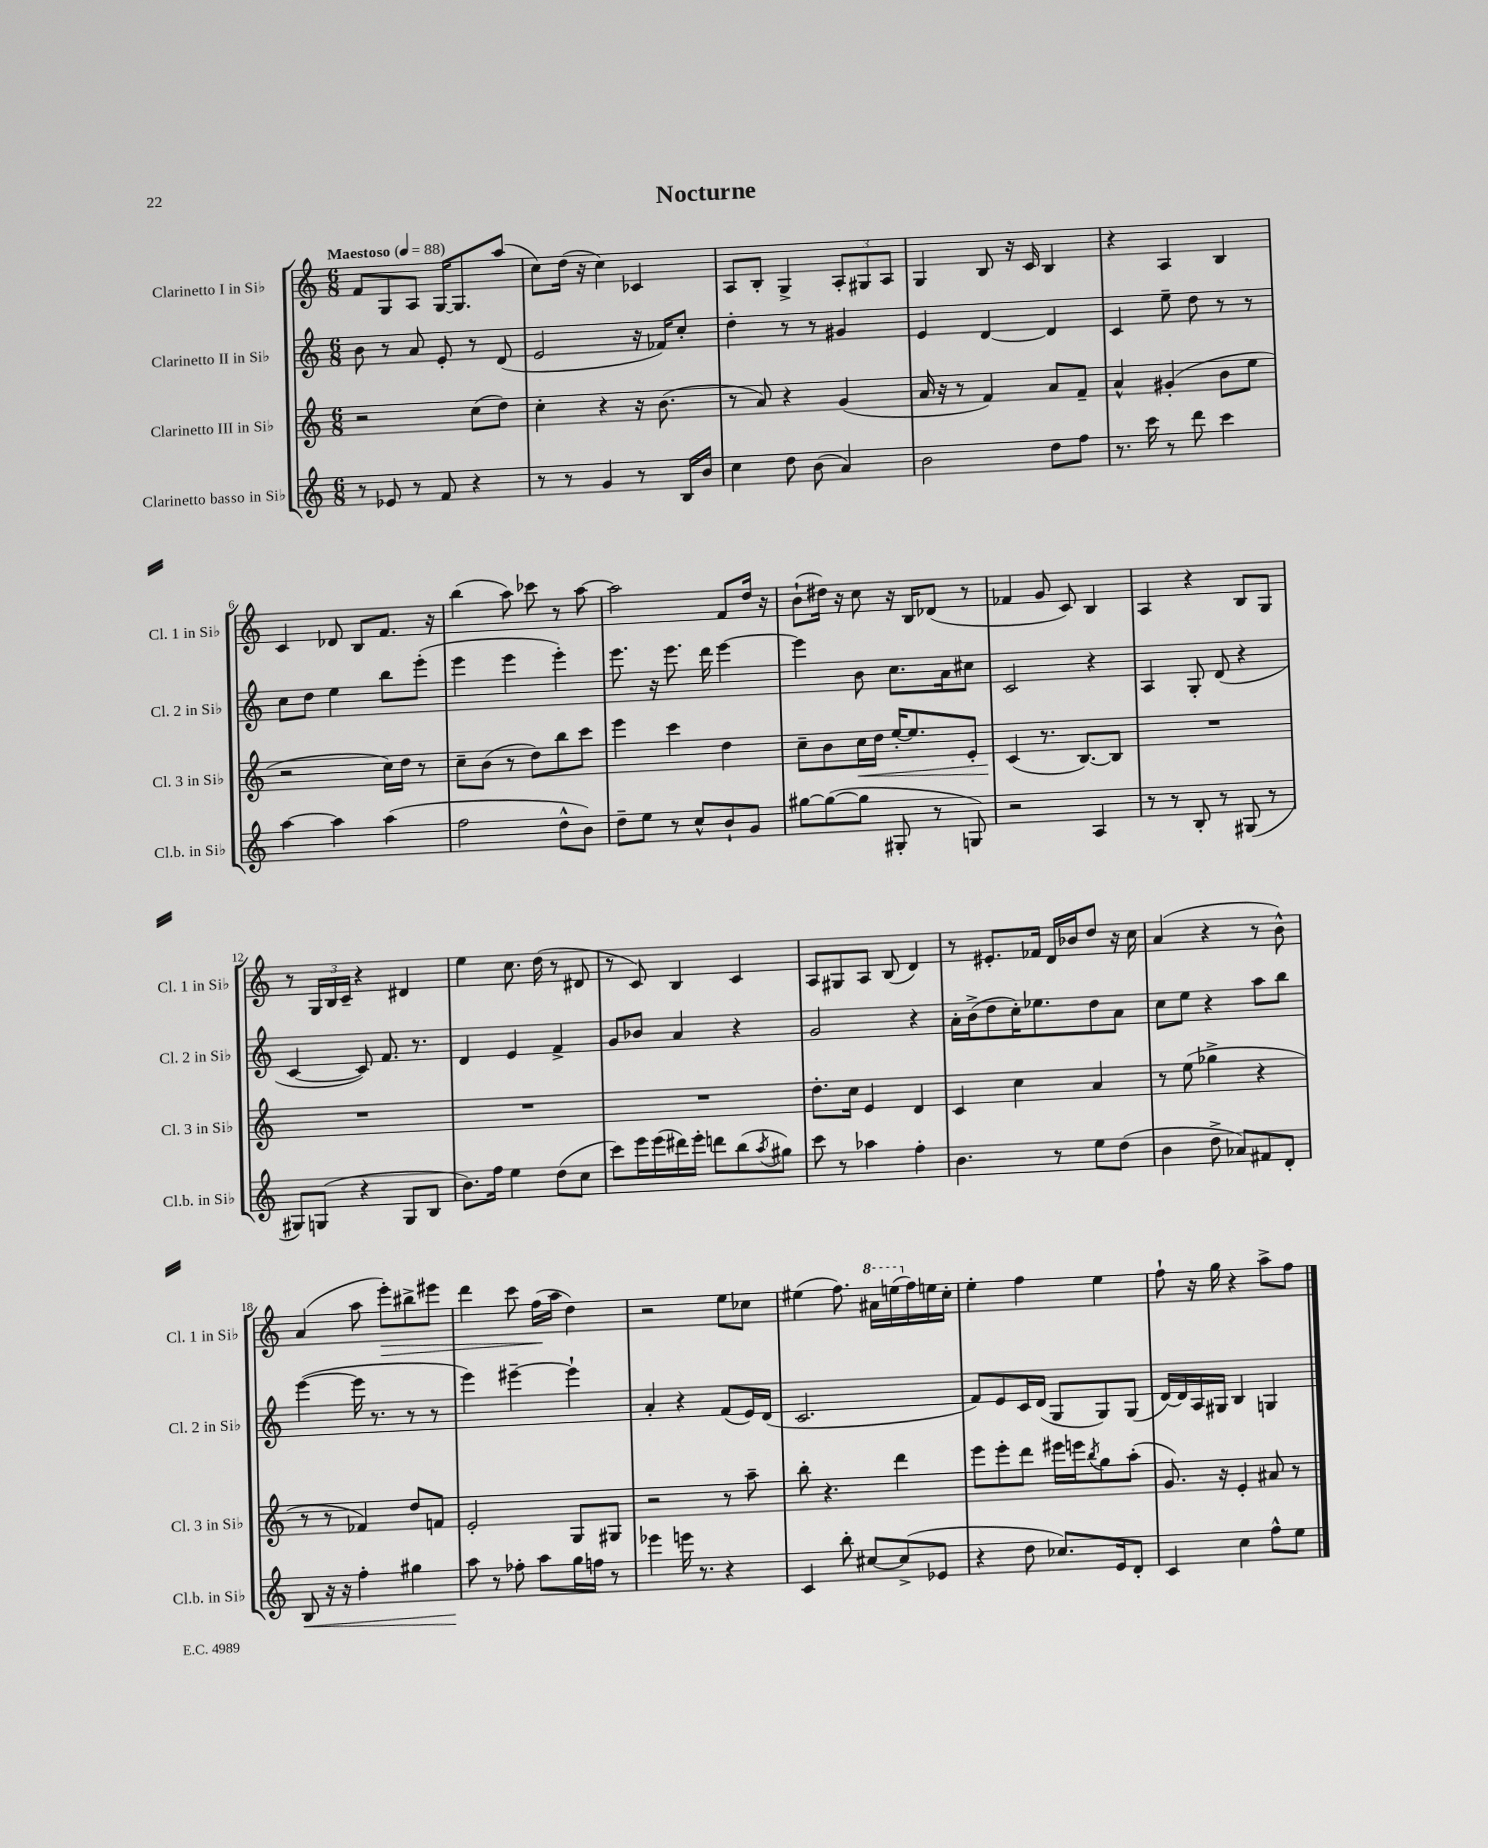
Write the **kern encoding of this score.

**kern	**kern	**kern	**kern
*staff4	*staff3	*staff2	*staff1
*clefG2	*clefG2	*clefG2	*clefG2
*k[]	*k[]	*k[]	*k[]
*M6/8	*M6/8	*M6/8	*M6/8
*MM88	*MM88	*MM88	*MM88
8r	2r	8b	8f
8e-	.	8r	8G
8r	.	8a	8A
8f	.	8e'	[16G
.	.	.	8.G]
4r	(8cc	8r	.
.	8dd)	(8d	(8aa
=	=	=	=
8r	4cc'	2e	8cc)
8r	.	.	(16dd
.	.	.	16r
4g	4r	.	4cc)
8r	16r	16r	4c-
.	(8.b	16f-)	.
16B	.	8cc'	.
16b	.	.	.
=	=	=	=
4cc	8r	4dd'	8A
.	8a)	.	8B'
8dd	4r	8r	4G^
(8b	.	8r	.
4a)	(4g	4g#	12A'
.	.	.	12G#
.	.	.	12A
=	=	=	=
2b	16a	4e	4G
.	16r	.	.
.	8r	.	.
.	4f)	[4d	8B
.	.	.	16r
.	.	.	16c
8dd	8a	4d]	4B
8ff	8f~	.	.
=	=	=	=
8.r	4a^^	4c	4r
16ccc	.	.	.
8r	(4g#'	8ee~	4A
8ddd	.	8dd	.
4ccc	8b	8r	4B
.	8ee	8r	.
=	=	=	=
[4aa	2r	8cc	4c
.	.	8dd	.
4aa]	.	4ee	8d-
.	.	.	8B
(4aa	16cc)	8bb	8.f
.	16dd	.	.
.	8r	(8eee'	.
.	.	.	16r
=	=	=	=
2ff	8cc~	4eee	(4bb
.	(8b	.	.
.	8r	4eee	8aa)
.	8dd)	.	8ccc-
8dd^^	8bb	4eee')	8r
8b)	8ccc	.	[8aa
=	=	=	=
8dd~	4eee	8.eee	2aa]
8ee	.	.	.
.	.	16r	.
8r	4ccc	8.eee	.
8cc^^	.	.	.
.	.	16ddd	.
8b`	4dd	[4eee	8f
8g	.	.	16dd
.	.	.	16r
=	=	=	=
[8gg#	8cc~	4eee]	(8b`
(8gg#_	8b	.	16dd#)
.	.	.	16r
8gg#]	16cc	8b	8cc
.	16dd	.	.
8G#'	[16ee'	8.cc	16r
.	8.ee]	.	16B
8r	.	.	(8d-
.	.	16a	.
8G)	8e'	8cc#	8r
=	=	=	=
2r	(4c	2c	4f-
.	8.r	.	8g
.	.	.	8c)
.	[8.B)	.	.
4A	.	4r	4B
.	8B]	.	.
=	=	=	=
8r	2.r	4A	4A
8r	.	.	.
8B'	.	8G'	4r
8r	.	(8d	.
(8G#	.	4r	8B
8r	.	.	8G
=	=	=	=
8G#)	2.r	[4c	8r
(8G	.	.	24G
.	.	.	24B
.	.	.	24c~
4r	.	8c])	4r
.	.	8.f	.
8G	.	.	4d#
.	.	8.r	.
8B	.	.	.
=	=	=	=
8.b)	2.r	4d	4ee
16ff	.	.	.
4ee	.	4e	8.cc
.	.	.	(16dd
(8dd	.	4f^	8r
8cc	.	.	8d#
=	=	=	=
8ccc)	2.r	8g	8r
16eee	.	8b-	8c)
(16eee	.	.	.
16ddd#)	.	4a	4B
16eee'	.	.	.
8ddd	.	.	.
(8bb	.	4r	4c
8qaa	.	.	.
8gg#)	.	.	.
=	=	=	=
8ccc	8.dd'	2g	8A
8r	.	.	8G#
.	16cc	.	.
4aa-	4e	.	8A
.	.	.	(8B
4ff'	4d	4r	4d)
=	=	=	=
4.b	4c	16a'	8r
.	.	(16b^	.
.	.	8dd	8.e#'
.	4cc	16cc')	.
.	.	8.ee-	16f-
8r	.	.	16d
.	.	.	16b-
8ee	4a	8dd	8dd
(8dd	.	8a	16r
.	.	.	16cc
=	=	=	=
4b	8r	8cc	(4a
.	(8ee	8ee	.
8dd^	4gg-^	4r	4r
8a-)	.	.	.
8f#	4r	8aa	8r
8d'	.	8bb	8b^^)
=	=	=	=
8B	8r	([4eee	(4a
16r	8r	.	.
16r	.	.	.
4ff'	4f-)	16eee]	8aa
.	.	8.r	.
.	.	.	8eee')
4gg#	8dd	8r	8bb#^
.	8f	8r	8eee#
=	=	=	=
8aa	2e'	4eee)	4ddd
8r	.	.	.
8ff-'	.	[4eee#~	8ccc
8aa	.	.	(16ff
.	.	.	16aa
16gg	8G	4eee#`]	4dd)
16ff	.	.	.
8r	8G#	.	.
=	=	=	=
4eee-	2r	4a'	2r
16eee	.	4r	.
8.r	.	.	.
4r	8r	(8f	8ee
.	8aa~	16e)	8cc-
.	.	(16d	.
=	=	=	=
4c	8bb'	2.c	(4ee#
.	4.r	.	.
8bb'	.	.	8.ff)
[8cc#	.	.	.
.	.	.	16aa#
(8cc#^]	4ddd	.	(16eee
.	.	.	16ff)
8e-	.	.	16ee
.	.	.	16cc'
=	=	=	=
4r	8eee	8f)	4ee'
.	8eee'	8e	.
8dd	8ddd	16c	4ff
.	.	(16d	.
8.cc-)	16eee#	8G	.
.	16eee	.	.
.	8qbb	.	.
.	8gg	8G)	4ee
16e	.	.	.
8d'	(8aa'	(8G	.
=	=	=	=
4c	8.g)	[16d)	8ff`
.	.	16d]	.
.	.	16A	16r
.	16r	16G#	16gg
4cc	4e'	4B	4r
8ff^^	8a#	4G	8aa^
8ee	8r	.	8ff
==	==	==	==
*-	*-	*-	*-
